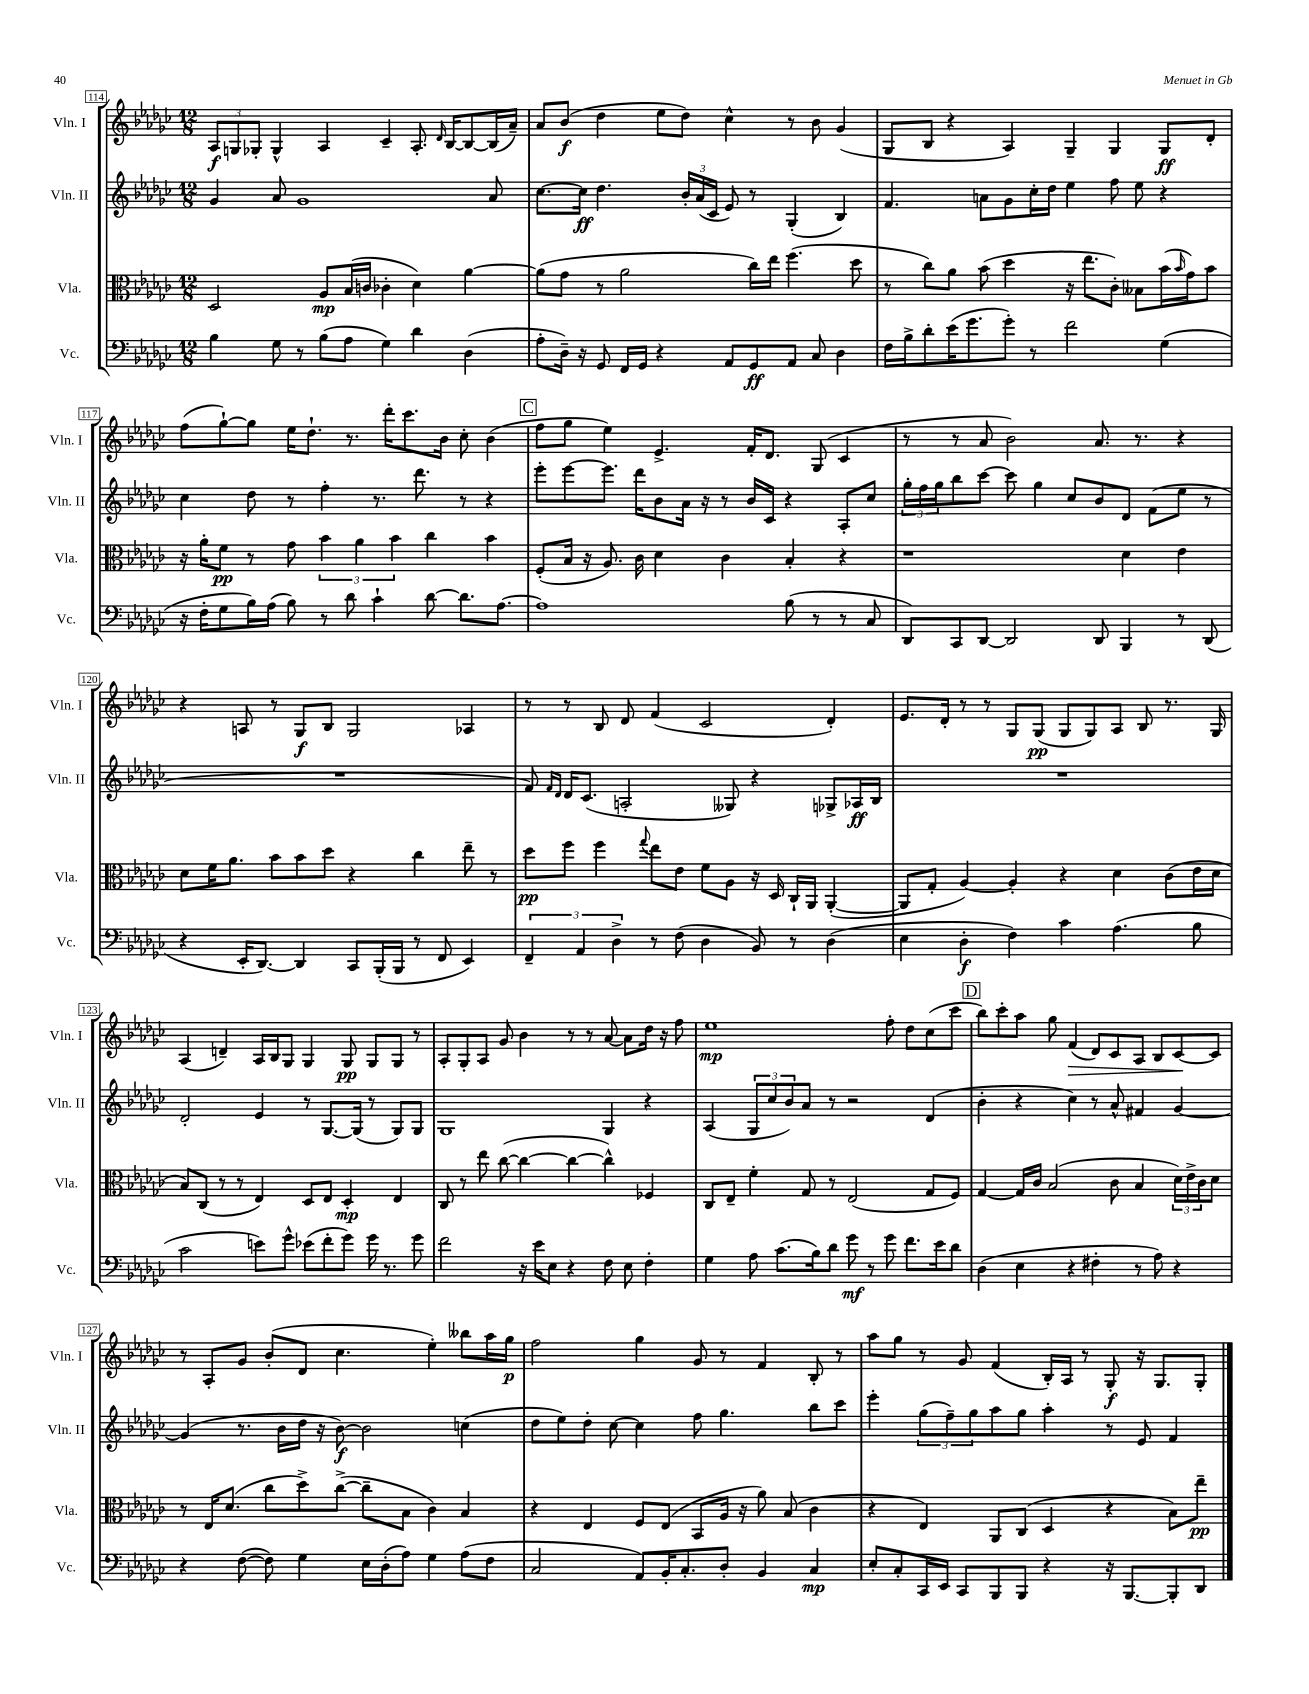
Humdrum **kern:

**kern	**kern	**kern	**kern
*staff4	*staff3	*staff2	*staff1
*clefF4	*clefC3	*clefG2	*clefG2
*k[b-e-a-d-g-c-]	*k[b-e-a-d-g-c-]	*k[b-e-a-d-g-c-]	*k[b-e-a-d-g-c-]
*M12/8	*M12/8	*M12/8	*M12/8
4B-\	2D-/	4g-/	12A-/L
.	.	.	12G/
.	.	.	12G-'/J
8G-\	.	8a-/	4G-^^/
8r	.	1g-	.
(8B-\L	8A-/L	.	4A-/
8A-\J	(16B-/L	.	.
.	16c/JJ	.	.
4G-\)	4c-'\	.	4c-~/
4d-\	4d-\)	.	8.A-'/
.	.	.	16qqd-/
.	.	.	[16B-/LK
(4D-\	[4a-\	.	8B-/_
.	.	8a-/	(16B-/]L
.	.	.	16a-~/JJ)
=	=	=	=
8A-'\L	(8a-\]L	[8.cc-\L	8a-/L
16D-~\Jk)	8g-\J	.	(8b-/J
16r	.	16cc-\]Jk	.
8GG-/	8r	4.dd-\	4dd-\
16FF/LL	2a-\	.	.
16GG-/JJ	.	.	.
4r	.	.	8ee-\L
.	.	24b-'/LL	8dd-\J)
.	.	(24a-/	.
.	.	24c-/JJ	.
8AA-/L	.	8e-/)	4cc-^^\
8GG-/	16cc-\LL)	8r	.
.	16ee-\JJ	.	.
8AA-/J	(4.ff\	(4G-'/	8r
8C-/	.	.	8b-\
4D-\	.	4B-/)	(4g-/
.	8dd-\	.	.
=	=	=	=
16F\LL	8r	4.f/	8G-/L
16B-^\J	.	.	.
8d-'\	8cc-\L)	.	8B-/J
(16e-\K	8a-\J	.	4r
8.g-\	.	.	.
.	(8b-\	8a\L	.
8g-'\J)	4dd-\	8g-\	4A-/)
8r	.	16cc-'\L	.
.	.	16dd-\JJ	.
2f\	16r	4ee-\	4G-~/
.	8.ee-\L	.	.
.	8c-'\J)	8ff\	4G-/
.	8B--\L	8ee-\	.
(4G-\	(16b-\L	4r	8G-/L
.	16qqb-/	.	.
.	16g-\J)	.	.
.	8b-\J	.	8d-'/J
=	=	=	=
16r	16r	4cc-\	(8ff\L
16F'\LK	16a-'\LK	.	.
8G-\	8f\J	.	[8gg-`\)
16B-\L)	8r	8dd-\	8gg-\]J
(16A-\JJ	.	.	.
8B-\)	8g-\	8r	16ee-\LK
.	.	.	8.dd-`\J
8r	6b-\	4ff'\	.
8d-\	.	.	8.r
.	6a-\	.	.
4c-`\	.	8.r	.
.	.	.	16ddd-'\LK
.	6b-\	.	.
.	.	.	8.ccc-\
.	.	8.ddd-\	.
[8d-\	4cc-\	.	.
.	.	.	16b-\Jk
8.d-\]L	.	8r	8cc-'\
.	4b-\	4r	(4b-\
[8.A-\J	.	.	.
=	=	=	=
1A-]	(8F'/L	8eee-'\L	8ff\L
.	16B-/Jk	[8eee-\	8gg-\J
.	16r	.	.
.	8.A-/)	8.eee-\]J	4ee-\)
.	16c-\	16ddd-\LK	.
.	4d-\	8b-\	4.e-^/
.	.	16a-\Jk	.
.	.	16r	.
.	4c-\	8r	.
.	.	16b-/LL	16f'/LK
.	.	16c-/JJ	8.d-/J
(8B-\	4B-'/	4r	.
8r	.	.	(8G-/
8r	4r	8A-'/L	4c-/
8C-/	.	8cc-/J	.
=	=	=	=
8DD-/L)	1r	24gg-'\LL	8r
.	.	24ff\	.
.	.	24gg-\J	.
8CC-/	.	8bb-\	8r
[8DD-/J	.	[8ccc-\J	8a-/
2DD-/]	.	8ccc-\]	2b-\)
.	.	4gg-\	.
.	.	8cc-/L	.
8DD-/	.	8b-/	8.a-/
4BBB-/	4d-\	8d-/J	.
.	.	.	8.r
.	.	(8f\L	.
8r	4e-\	8ee-\J	4r
(8DD-/	.	8r	.
=	=	=	=
4r	8d-\L	1.r	4r
.	16f\K	.	.
.	8.a-\J	.	.
16EE-'/LK	.	.	8A/
[8.DD-/J)	.	.	.
.	8b-\L	.	8r
4DD-/]	8b-\	.	8G-/L
.	8dd-\J	.	8B-/J
8CC-/L	4r	.	2G-/
(16BBB-'/L	.	.	.
16BBB-/JJ	.	.	.
8r	4cc-\	.	.
8FF/	.	.	.
4EE-/)	8ee-~\	.	4A-/
.	8r	.	.
=	=	=	=
6FF~/	8dd-\L	8f/)	8r
.	.	16qqf/LL	.
.	.	16qqd-/JJ	.
.	8ff\J	16d-/LK	8r
6AA-/	.	.	.
.	.	(8.c-/J	.
.	4ff\	.	8B-/
6D-^\	.	.	.
.	.	2A'/	8d-/
.	8qqgg-/	.	.
8r	8ee-\L	.	(4f/
(8F\	8e-\J	.	.
4D-\	8f\L	.	2c-/
.	8A-\J	8G--/)	.
8BB-/)	16r	4r	.
.	16D-/	.	.
8r	16C-`/LL	.	.
.	16AA-/JJ	.	.
(4D-\	([4AA-'/	8G-^/L	4d-'/)
.	.	16A-/L	.
.	.	16B-/JJ	.
=	=	=	=
4E-\	8AA-/]L	1.r	8.e-/L
.	8G-'/J	.	.
.	.	.	16d-'/Jk
4D-'\	[4A-/)	.	8r
.	.	.	8r
4F\)	4A-'/]	.	8G-/L
.	.	.	(8G-/J
4c-\	4r	.	8G-/L
.	.	.	8G-/)
(4.A-\	4d-\	.	8A-/J
.	.	.	8B-/
.	(8c-\L	.	8.r
8B-\	16e-\L	.	.
.	16d-\JJ	.	16G-/
=	=	=	=
2c-\	8B-/L)	2d-'/	(4A-/
.	(8C-/J	.	.
.	8r	.	4d~/)
.	8r	.	.
8e\L)	4E-/)	4e-/	16A-/LL
.	.	.	16B-/J
8g-^^\J	.	.	8G-/J
(8e-\L	8D-/L	8r	4G-/
8f'\	8E-/J	[8.G-/L	.
8g-\J)	4D-'/	.	8G-/
.	.	(16G-/]Jk	.
16g-\	.	8r	8G-/L
8.r	.	.	.
.	4E-/	8G-/L)	8G-/J
8g-\	.	8G-/J	8r
=	=	=	=
2f\	8C-/	1G-	8A-'/L
.	8r	.	8G-'/
.	8ee-\	.	8A-/J
.	([8cc-\	.	8g-/
16r	4cc-\_	.	4b-\
16e-\LK	.	.	.
8E-\J	.	.	.
4r	4cc-\_	.	8r
.	.	.	8r
8F\	4cc-^^\])	4G-/	[8a-/
8E-\	.	.	8a-\]L
4F'\	4F-/	4r	16dd-\Jk
.	.	.	16r
.	.	.	8ff\
=	=	=	=
4G-\	8C-/L	(4A-/	1ee-
.	8E-~/J	.	.
8A-\	4f'\	12G-/L	.
.	.	12cc-/	.
(8.c-\L	.	.	.
.	.	12b-/)	.
.	8G-/	8a-/J	.
16B-\k)	.	.	.
8d-\J	8r	8r	.
8g-\	(2E-/	2r	.
8r	.	.	.
8g-\	.	.	8ff'\
8.f\L	.	.	8dd-\L
.	8G-/L	(4d-/	(8cc-\
16e-\k	.	.	.
8d-\J	8F/J)	.	8ccc-\J
=	=	=	=
(4D-\	[4G-/	4b-'\	8bb-\L)
.	.	.	8ccc-'\
4E-\	16G-/]LL	4r	8aa-\J
.	16c-/JJ	.	.
.	(2B-/	.	8gg-\
4r	.	4cc-\)	(4f/
4F#'\	.	8r	8d-/L)
.	8c-\	8a-^^/	8c-/
8r	4B-/	4f#/	8A-/J
8A-\)	.	.	8B-/L
4r	24d-\LL)	[4g-/	[8c-/
.	24e-^\	.	.
.	24c-\J	.	.
.	8d-\J	.	8c-/]J
=	=	=	=
4r	8r	(4g-/]	8r
.	16E-/LK	.	8A-'/L
.	(8.d-/J	.	.
([8F\	.	8.r	8g-/J
8F\])	8cc-\L	.	(8b-'/L
.	.	16b-\LL	.
4G-\	8dd-^\)	16dd-\JJ	8d-/J
.	.	16r	.
.	([8cc-^\J	[8b-\)	4.cc-\
16E-\LL	8cc-~\]L	2b-\]	.
(16D-'\J	.	.	.
8A-\J)	8B-\J	.	.
4G-\	4c-\)	.	4ee-'\)
(8A-\L	4B-/	(4cc\	8bb--\L
8F\J	.	.	16aa-\L
.	.	.	16gg-\JJ
=	=	=	=
2C-/	4r	8dd-\L	2ff\
.	.	8ee-\)	.
.	4E-/	8dd-'\J	.
.	.	[8cc-\	.
8AA-/L)	8F/L	4cc-\]	4gg-\
16BB-'/K	(8E-/J	.	.
8.C-'/	.	.	.
.	8BB-/L	8ff\	8g-/
8D-'/J	16A-/Jk	4.gg-\	8r
.	16r	.	.
4BB-/	8a-\)	.	4f/
.	(8B-/	.	.
4C-/	4c-\	8bb-\L	8B-'/
.	.	8ccc-\J	8r
=	=	=	=
8E-'/L	4r	4eee-'\	8aa-\L
8C-'/	.	.	8gg-\J
16CC-/L	4E-/)	(12gg-\L	8r
16EE-/JJ	.	.	.
.	.	12ff~\)	.
8CC-/L	.	.	8g-/
.	.	12gg-\	.
8BBB-/	8AA-/L	8aa-\	(4f/
8BBB-/J	(8C-/J	8gg-\J	.
4r	4D-/	4aa-'\	16B-'/LL)
.	.	.	16A-/JJ
.	.	.	8r
16r	4r	8r	8G-'/
[8.BBB-/L	.	.	.
.	.	8e-/	16r
.	.	.	8.G-/L
8BBB-'/]	8B-\L)	4f/	.
8DD-/J	8ee-~\J	.	8G-'/J
==	==	==	==
*-	*-	*-	*-
